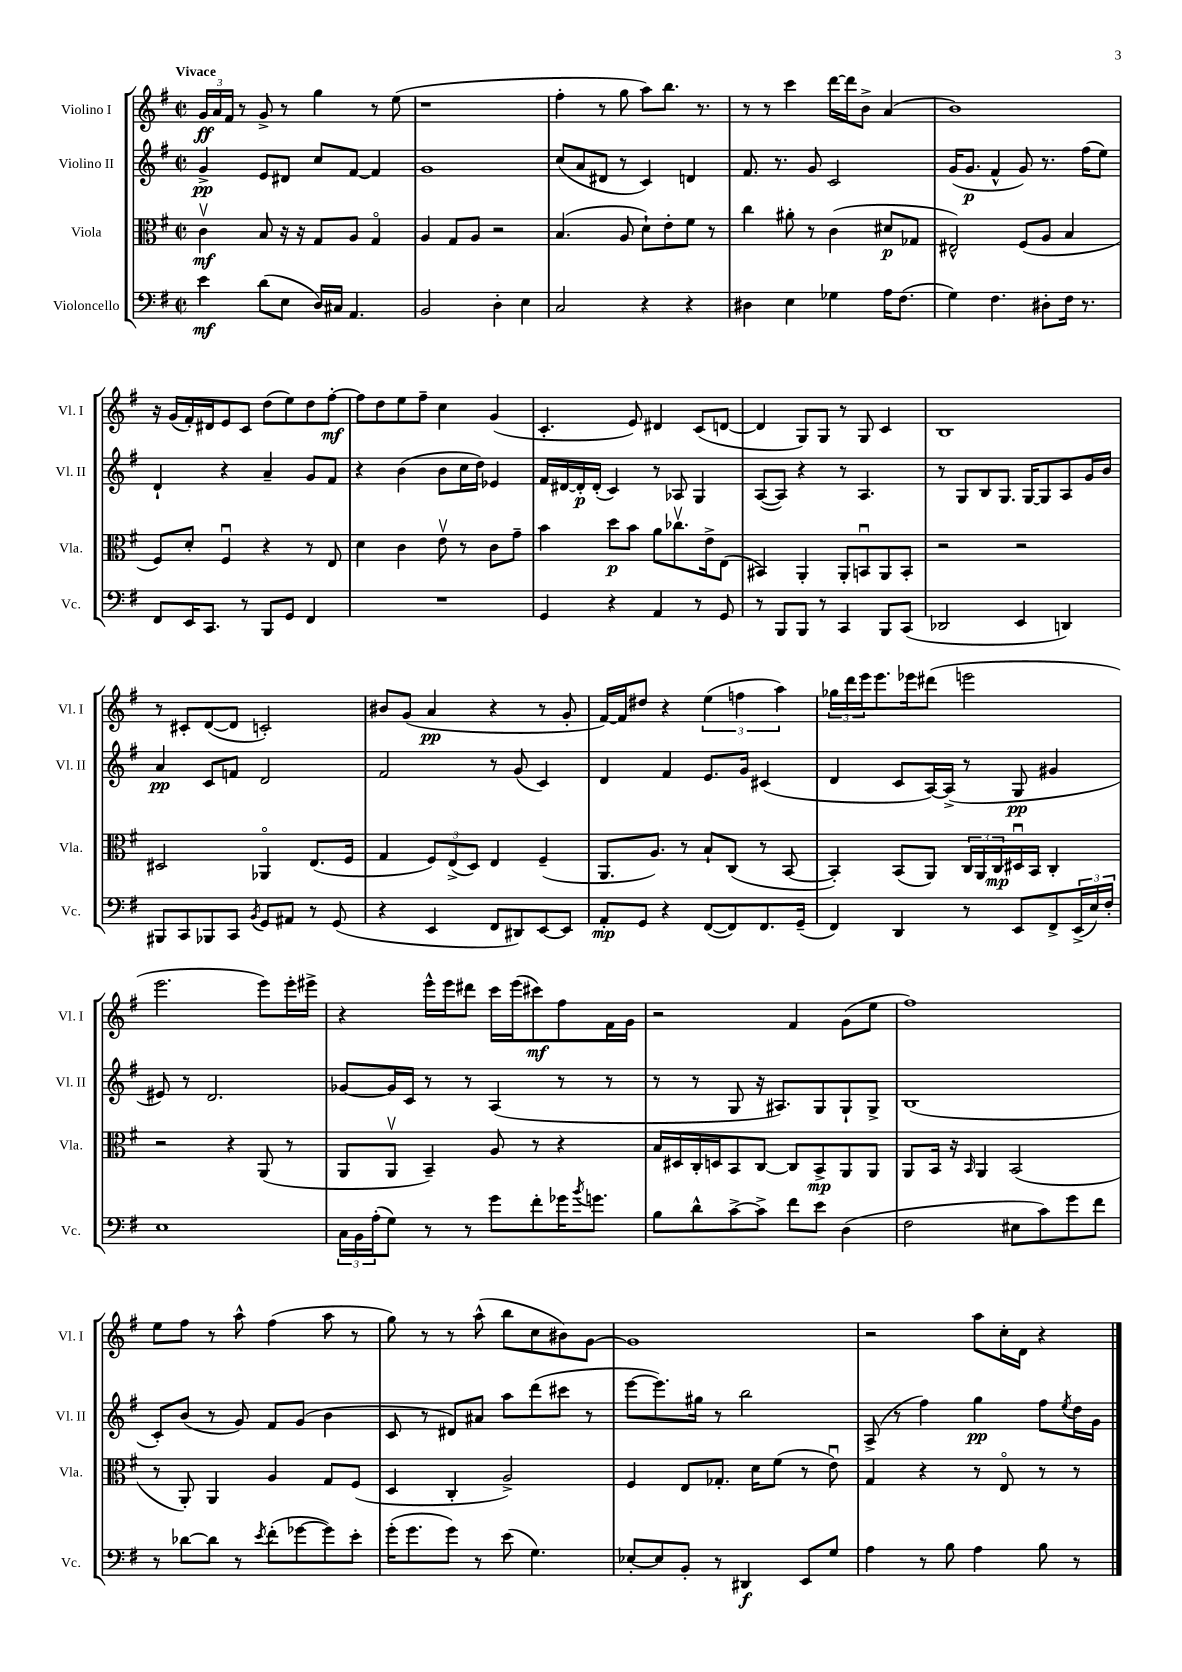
<<
\new StaffGroup <<
\new Staff = "s0" \with { instrumentName = "Violino I" shortInstrumentName = "Vl. I" } {
    \clef treble \key g \major \defaultTimeSignature \time 2/2 \tempo "Vivace"
    \tuplet 3/2 { g'16\ff a'16 fis'16 } r8 g'8-> r8 g''4 r8 e''8( |
    r1 |
    fis''4-. r8 g''8 a''8) b''8. r8. |
    r8 r8 c'''4 d'''16~ d'''16 b'8-> a'4( |
    b'1) |
    r16 g'16( fis'16-.) dis'16 e'8 c'8 d''8( e''8) d''8 fis''8~-.\mf |
    fis''8 d''8 e''8 fis''8-- c''4 g'4( |
    c'4.-. e'8) dis'4 c'8( d'8~ |
    d'4 g8) g8 r8 g8 c'4 |
    b1 |
    r8 cis'8-. d'8~( d'8 c'2-.) |
    bis'8 g'8( a'4\pp r4 r8 g'8-. |
    fis'16~) fis'16 dis''8 r4 \tuplet 3/2 { e''4( f''4 a''4) } |
    \tuplet 3/2 { ges''16 d'''16 e'''16 } e'''8. ees'''16 dis'''8( e'''2 |
    e'''2. e'''8) e'''16-. eis'''16-> |
    r4 e'''16-^ e'''16 dis'''8 c'''16 e'''16( cis'''8\mf) fis''8 fis'16 g'16 |
    r2 fis'4 g'8( e''8 |
    fis''1) |
    e''8 fis''8 r8 a''8-^ fis''4( a''8 r8 |
    g''8) r8 r8 a''8-^( b''8 c''8 bis'8) g'8~ |
    g'1 |
    r2 a''8 c''16-. d'16 r4 \bar "|." |
}
\new Staff = "s1" \with { instrumentName = "Violino II" shortInstrumentName = "Vl. II" } {
    \clef treble \key g \major \defaultTimeSignature \time 2/2
    g'4->\pp e'8 dis'8 c''8 fis'8~ fis'4 |
    g'1 |
    c''8( a'8 dis'8 r8 c'4) d'4 |
    fis'8. r8. g'8 c'2 |
    g'16( g'8.\p fis'4-^ g'8) r8. fis''16( e''8) |
    d'4-! r4 a'4-- g'8 fis'8 |
    r4 b'4( b'8 c''16 d''16) ees'4 |
    fis'16 dis'16~ dis'16-.\p dis'16-.( c'4) r8 aes8 g4 |
    a8~( a8) r4 r8 a4. |
    r8 g8 b8 g8. g16~ g8 a8 g'16 b'16 |
    a'4\pp c'8 f'8 d'2 |
    fis'2 r8 g'8( c'4) |
    d'4 fis'4 e'8. g'16 cis'4( |
    d'4 c'8 a16~) a16->( r8 g8\pp gis'4 |
    eis'8) r8 d'2. |
    ges'8~ ges'16 c'16 r8 r8 a4( r8 r8 |
    r8 r8 g8 r16 ais8.) g8 g8-! g8-> |
    b1( |
    c'8-.) b'8( r8 g'8) fis'8 g'8( b'4 |
    c'8 r8 dis'8) ais'8 a''8 d'''8( cis'''8 r8 |
    e'''8~ e'''8.) gis''16 r8 b''2 |
    a8->( r8 fis''4) g''4\pp fis''8 \acciaccatura { e''8 } d''16 g'16 \bar "|." |
}
\new Staff = "s2" \with { instrumentName = "Viola" shortInstrumentName = "Vla." } {
    \clef alto \key g \major \defaultTimeSignature \time 2/2
    c'4\upbow\mf b8 r16 r16 g8 a8 g4\flageolet |
    a4 g8 a8 r2 |
    b4.( a8 d'8-!) e'8-. fis'8 r8 |
    c''4 ais'8-. r8 c'4( dis'8\p ges8 |
    eis2-^) fis8( a8 b4 |
    fis8) d'8-. fis4\downbow r4 r8 e8 |
    d'4 c'4 e'8\upbow r8 c'8 g'8-- |
    b'4 d''8\p b'8 a'8 ces''8.\upbow e'16-> e8( |
    bis,4) a,4-. a,8-. b,8\downbow a,8 b,8-. |
    r2 r2 |
    dis2 aes,4\flageolet e8.( fis16 |
    g4 \tuplet 3/2 { fis8) e8->( d8) } e4 fis4--( |
    a,8. a8.) r8 b8-! c8( r8 b,8~ |
    b,4-.) b,8( a,8) \tuplet 3/2 { c16 a,16 c16\mp } dis16\downbow b,16 c4-. |
    r2 r4 a,8( r8 |
    a,8 a,8\upbow b,4--) a8 r8 r4 |
    b16 dis16 c16-. d16 b,8 c8~ c8 b,8->\mp a,8 a,8 |
    a,8 b,16 r16 \grace { b,16 } a,4 b,2( |
    r8 a,8-.) a,4 a4 g8 fis8( |
    d4 c4-. a2->) |
    fis4 e8 ges8.-. d'16 fis'8( r8 e'8\downbow) |
    g4 r4 r8 e8\flageolet r8 r8 \bar "|." |
}
\new Staff = "s3" \with { instrumentName = "Violoncello" shortInstrumentName = "Vc." } {
    \clef bass \key g \major \defaultTimeSignature \time 2/2
    e'4\mf d'8( e8 d16) cis16 a,4. |
    b,2 d4-. e4 |
    c2 r4 r4 |
    dis4 e4 ges4 a16 fis8.( |
    g4) fis4. dis8-. fis16 r8. |
    fis,8 e,16 c,8. r8 b,,8 g,8 fis,4 |
    R1 |
    g,4 r4 a,4 r8 g,8 |
    r8 b,,8 b,,8 r8 c,4 b,,8 c,8( |
    des,2 e,4 d,4) |
    bis,,8 c,8 bes,,8 c,8 \acciaccatura { b,8 } g,8 ais,8 r8 g,8( |
    r4 e,4 fis,8 dis,8) e,8~ e,8 |
    a,8-.\mp g,8 r4 fis,8~( fis,8) fis,8. g,16--( |
    fis,4) d,4 r8 e,8 fis,8-> \tuplet 3/2 { e,16->( e16) fis16-. } |
    e1 |
    \tuplet 3/2 { c16 b,16 a16-.( } g8) r8 r8 g'8 fis'8-. ges'16 \acciaccatura { b'8 } g'8. |
    b8 d'8-^ c'8~-> c'8-> fis'8 e'8 d4( |
    fis2 eis8 c'8) g'8 fis'8 |
    r8 des'8~ des'8 r8 \acciaccatura { e'8 } fis'8-.( ges'8~ ges'8) e'8-. |
    g'16-.( g'8. g'8) r8 e'8( g4.) |
    ees8~-. ees8 b,8-. r8 dis,4\f e,8 g8 |
    a4 r8 b8 a4 b8 r8 \bar "|." |
}
>>
>>
\layout { \context { \Score \remove "Bar_number_engraver" } }
